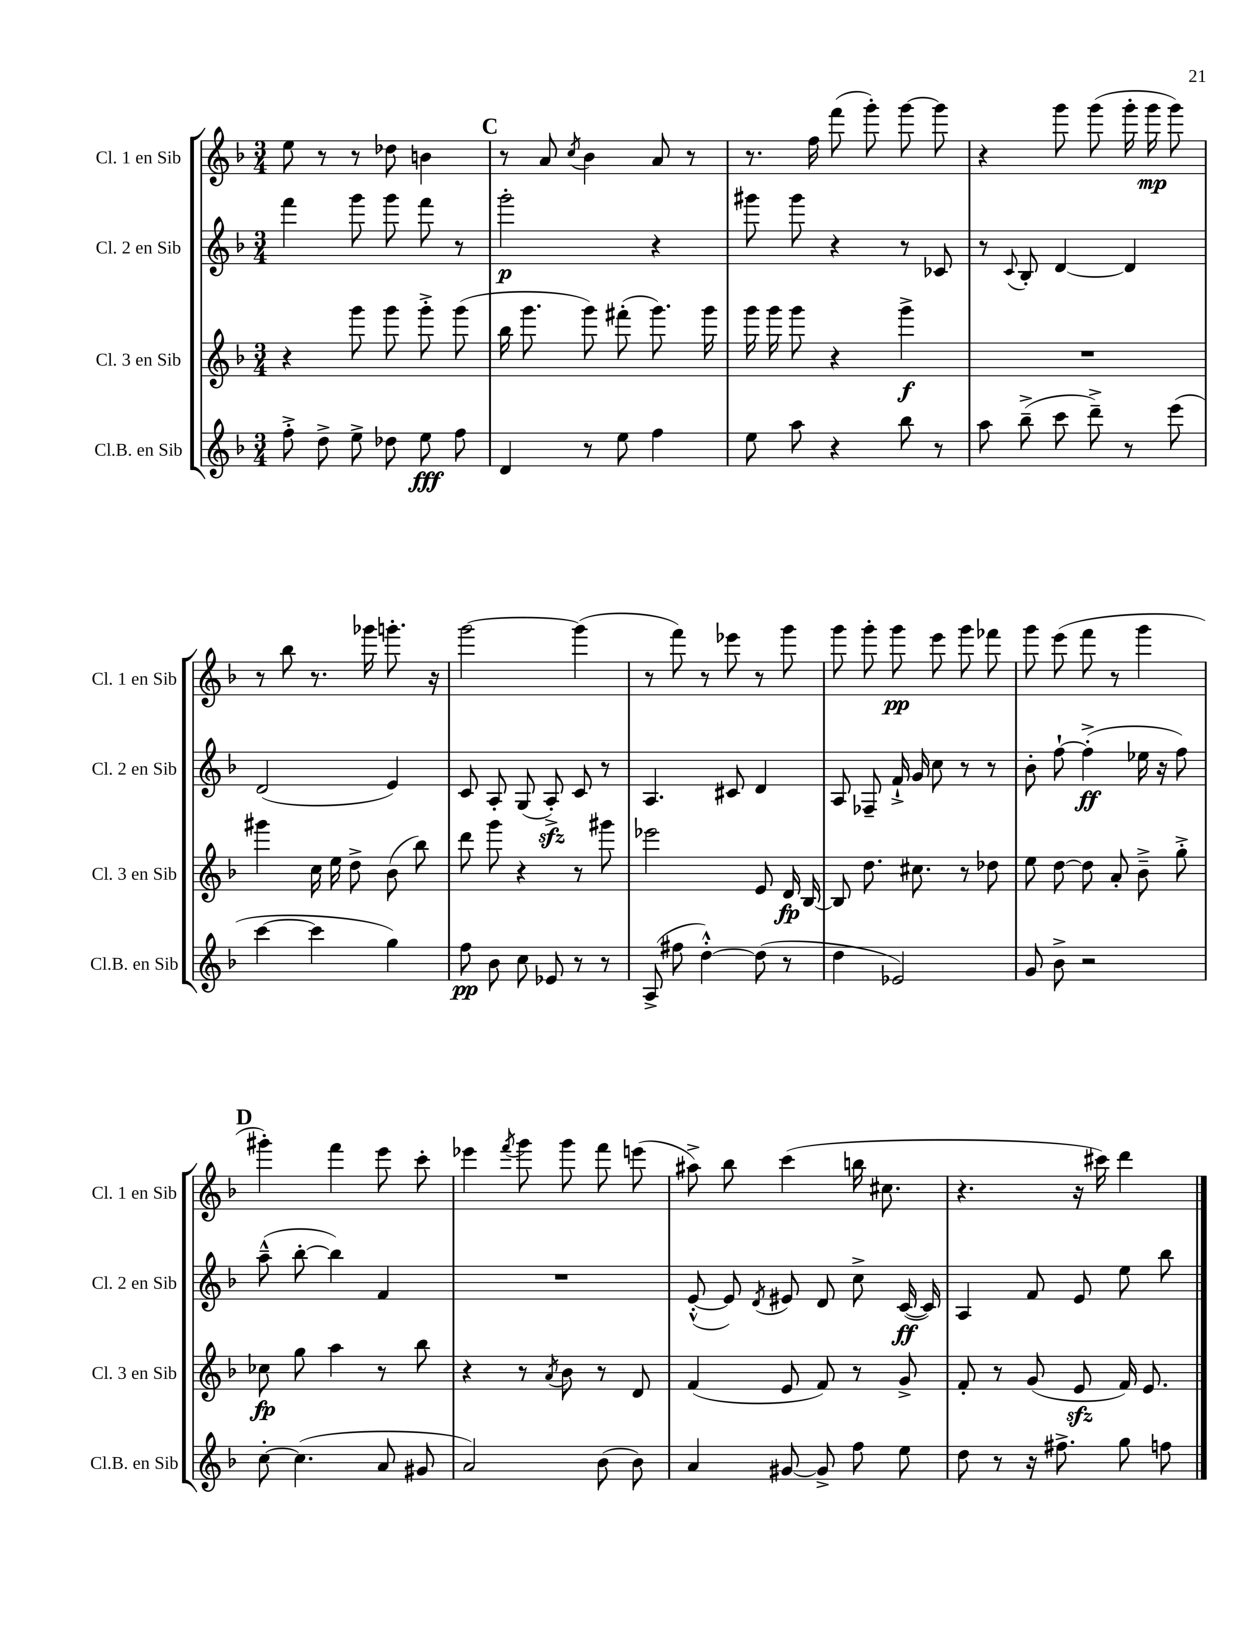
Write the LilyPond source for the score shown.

<<
\new StaffGroup <<
\new Staff = "s0" \with { instrumentName = "Cl. 1 en Sib" shortInstrumentName = "Cl. 1 en Sib" } {
    \clef treble \key f \major \numericTimeSignature \time 3/4
    \autoBeamOff e''8 r8 r8 des''8 b'4 |
    \mark \markup { \bold "C" } r8 a'8 \acciaccatura { c''8 } bes'4 a'8 r8 |
    r8. f''16 f'''8( g'''8-.) g'''8~ g'''8 |
    r4 g'''8 g'''8( g'''16-. g'''16\mp g'''8) |
    r8 bes''8 r8. ges'''16 g'''8.-. r16 |
    g'''2~ g'''4( |
    r8 f'''8) r8 ees'''8 r8 g'''8 |
    g'''8 g'''8-. g'''8\pp e'''8 g'''8 fes'''8 |
    g'''8 e'''8( f'''8 r8 g'''4 |
    \mark \markup { \bold "D" } gis'''4-.) f'''4 e'''8 c'''8-. |
    ees'''4 \acciaccatura { f'''8 } g'''8 g'''8 f'''8 e'''8( |
    ais''8->) bes''8 c'''4( b''16 cis''8. |
    r4. r16 cis'''16) d'''4 \bar "|." |
}
\new Staff = "s1" \with { instrumentName = "Cl. 2 en Sib" shortInstrumentName = "Cl. 2 en Sib" } {
    \clef treble \key f \major \numericTimeSignature \time 3/4
    \autoBeamOff f'''4 g'''8 g'''8 f'''8 r8 |
    \mark \markup { \bold "C" } g'''2-.\p r4 |
    gis'''8 gis'''8 r4 r8 ces'8 |
    r8 \appoggiatura { c'8 } bes8-. d'4~ d'4 |
    d'2( e'4) |
    c'8 a8-. g8( a8-.->\sfz) c'8 r8 |
    a4. cis'8 d'4 |
    a8 fes8-- f'16-!-> g'16 c''8 r8 r8 |
    bes'8-. f''8~-! f''4-.->\ff( ees''16 r16 f''8) |
    \mark \markup { \bold "D" } a''8---^( bes''8~-. bes''4) f'4 |
    R2. |
    e'8~-.-^( e'8) \acciaccatura { d'8 } eis'8 d'8 c''8-> c'16~\ff( c'16) |
    a4 f'8 e'8 e''8 bes''8 \bar "|." |
}
\new Staff = "s2" \with { instrumentName = "Cl. 3 en Sib" shortInstrumentName = "Cl. 3 en Sib" } {
    \clef treble \key f \major \numericTimeSignature \time 3/4
    \autoBeamOff r4 g'''8 g'''8 g'''8-.-> g'''8( |
    \mark \markup { \bold "C" } bes''16 g'''8. g'''8) fis'''8-.( g'''8.) g'''16 |
    g'''16 g'''16 g'''8 r4 g'''4->\f |
    R2. |
    gis'''4 c''16 e''16 d''8-> bes'8( bes''8) |
    d'''8 g'''8 r4 r8 gis'''8 |
    ees'''2 e'8 d'16\fp bes16~ |
    bes8 d''8. cis''8. r8 des''8 |
    e''8 d''8~ d''8 a'8-. bes'8---> g''8-.-> |
    \mark \markup { \bold "D" } ces''8\fp g''8 a''4 r8 bes''8 |
    r4 r8 \acciaccatura { a'8 } bes'8 r8 d'8 |
    f'4( e'8 f'8) r8 g'8-> |
    f'8-. r8 g'8( e'8\sfz f'16) e'8. \bar "|." |
}
\new Staff = "s3" \with { instrumentName = "Cl.B. en Sib" shortInstrumentName = "Cl.B. en Sib" } {
    \clef treble \key f \major \numericTimeSignature \time 3/4
    \autoBeamOff f''8-.-> d''8-> e''8-> des''8 e''8\fff f''8 |
    \mark \markup { \bold "C" } d'4 r8 e''8 f''4 |
    e''8 a''8 r4 bes''8 r8 |
    a''8 bes''8--->( c'''8 d'''8--->) r8 e'''8( |
    c'''4~ c'''4 g''4) |
    f''8\pp bes'8 c''8 ees'8 r8 r8 |
    a8->( fis''8 d''4~-.-^) d''8( r8 |
    d''4 ees'2) |
    g'8 bes'8-> r2 |
    \mark \markup { \bold "D" } c''8~-. c''4.( a'8 gis'8 |
    a'2) bes'8( bes'8) |
    a'4 gis'8~ gis'8-> f''8 e''8 |
    d''8 r8 r16 fis''8.-> g''8 f''8 \bar "|." |
}
>>
>>
\layout { \context { \Score \remove "Bar_number_engraver" } }
